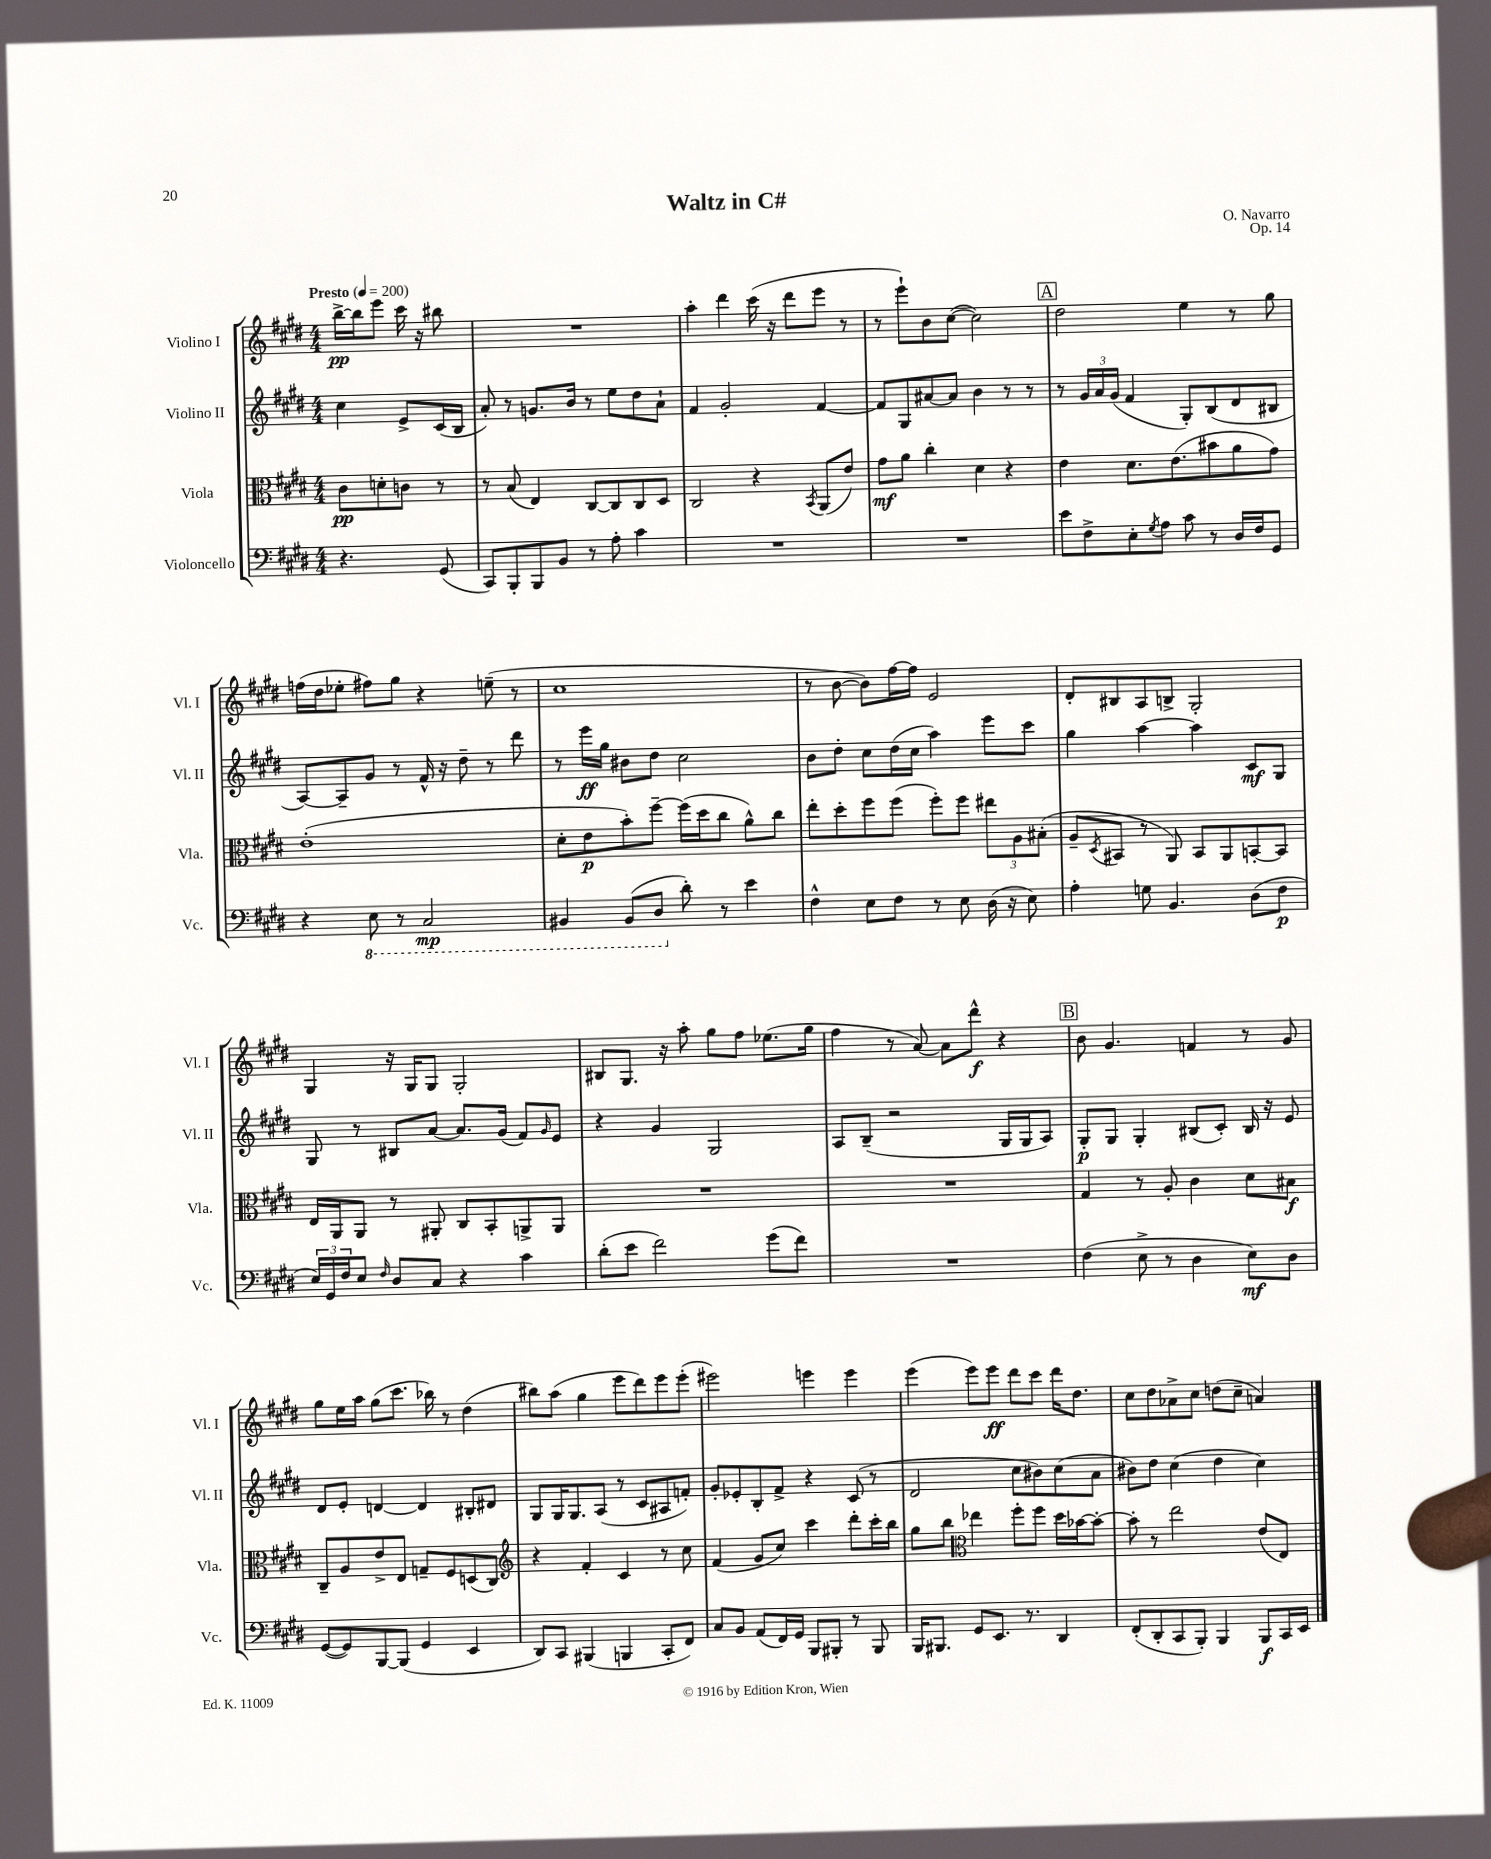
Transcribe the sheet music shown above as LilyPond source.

\header { title = "Waltz in C#" composer = "O. Navarro" opus = "Op. 14" }
<<
\new StaffGroup <<
\new Staff = "s0" \with { instrumentName = "Violino I" shortInstrumentName = "Vl. I" } {
    \clef treble \key e \major \numericTimeSignature \time 4/4 \partial 2 \tempo "Presto" 4 = 200
    b''16~->\pp b''16 e'''8 cis'''16 r16 bis''8 |
    R1 |
    a''4-. dis'''4 cis'''16( r16 dis'''8 e'''8 r8 |
    r8 e'''8-!) b'8 cis''8~( cis''2) |
    \mark \markup { \box "A" } dis''2 e''4 r8 gis''8 |
    f''16( dis''16 ees''8-. fis''8) gis''8 r4 e''8--( r8 |
    cis''1 |
    r8 b'8~ b'8) fis''16~ fis''16 e'2 |
    dis'8-. bis8 a8 b8-> gis2-. |
    gis4 r16 gis16 gis8 gis2-. |
    bis8 gis8. r16 a''8-. gis''8 fis''8 ees''8.( gis''16 |
    fis''4 r8 a'8~) a'8 dis'''8-^\f r4 |
    \mark \markup { \box "B" } b'8 gis'4. f'4 r8 gis'8 |
    gis''8 e''16 a''16 gis''8( cis'''8. bes''16) r8 dis''4( |
    bis''8) a''8( gis''4 e'''8 dis'''8) e'''8 e'''8-.( |
    eis'''2) e'''4 e'''4 |
    e'''4( e'''8) e'''8\ff dis'''8 cis'''8 dis'''16 dis''8. |
    cis''8 dis''8 aes'8-> cis''8 d''8( cis''8-- a'4) \bar "|." |
}
\new Staff = "s1" \with { instrumentName = "Violino II" shortInstrumentName = "Vl. II" } {
    \clef treble \key e \major \numericTimeSignature \time 4/4 \partial 2
    cis''4 e'8-> cis'16( b16 |
    a'8-.) r8 g'8. b'16 r8 e''8 dis''8 a'8-! |
    fis'4 gis'2-. fis'4~ |
    fis'8 gis8 ais'8~ ais'8 b'4 r8 r8 |
    \mark \markup { \box "A" } r8 \tuplet 3/2 { gis'16 a'16 gis'16( } fis'4 gis8-.) b8( dis'8 bis8 |
    a8~) a8-- gis'8 r8 fis'16-^ r16 dis''8-- r8 dis'''8 |
    r8 e'''16\ff gis''16 bis'8 dis''8 cis''2 |
    b'8 dis''8-. cis''8 dis''16( cis''16 a''4) e'''8 cis'''8 |
    gis''4 a''4~ a''4 cis'8\mf gis8 |
    gis8 r8 bis8 a'8~ a'8. gis'16( fis'8) \grace { gis'16 } e'8 |
    r4 gis'4 gis2 |
    a8 b8--( r2 gis16 gis16 a8) |
    \mark \markup { \box "B" } gis8-.\p gis8 gis4-. bis8( cis'8-.) bis16 r16 e'8 |
    dis'8 e'8-. d'4~ d'4 bis8-. dis'8 |
    gis8 gis16 gis8. a8( r8 cis'8 ais8 f'8-.) |
    gis'8-. ees'8-. b8-. fis'8-> r4 cis'8( r8 |
    dis'2 cis''8 bis'8) cis''8( a'8 |
    bis'8) dis''8 cis''4( dis''4 cis''4) \bar "|." |
}
\new Staff = "s2" \with { instrumentName = "Viola" shortInstrumentName = "Vla." } {
    \clef alto \key e \major \numericTimeSignature \time 4/4 \partial 2
    cis'8\pp d'8-. c'8 r8 |
    r8 b8( e4) cis8~ cis8 cis8 dis8 |
    cis2 r4 \acciaccatura { b,8 } a,8( e'8) |
    gis'8\mf a'8 cis''4-. dis'4 r4 |
    \mark \markup { \box "A" } e'4 dis'8. e'8.( bis'8 a'8 gis'8) |
    e'1-.( |
    dis'8-. e'8\p b'8-.) fis''8~-- fis''16( dis''16 cis''8 a'8-^) cis''8 |
    e''8-. dis''8-. fis''8 fis''8( fis''8-.) fis''8 \tuplet 3/2 { eis''8 a8 bis8-.( } |
    a8-- \acciaccatura { dis8 } bis,8 r8 a,8) bis,8 a,8 b,8~-. b,8 |
    e16 a,16 a,8 r8 ais,8-. cis8 b,8-. a,8-> a,8 |
    R1 |
    R1 |
    \mark \markup { \box "B" } gis4 r8 a8-. cis'4 dis'8 bis8\f |
    cis8-- a8 e'8-> e8 g8-- fis8 d8( cis8) |
    \clef treble r4 fis'4-. cis'4 r8 cis''8 |
    fis'4( gis'8 cis''8) cis'''4 dis'''8-. cis'''16-. b''16 |
    gis''8 b''8 \clef alto ees''4 fis''8-. fis''8 dis''16 bes'16~ bes'8~-. |
    bes'8-. r8 e''2 e'8( e8) \bar "|." |
}
\new Staff = "s3" \with { instrumentName = "Violoncello" shortInstrumentName = "Vc." } {
    \clef bass \key e \major \numericTimeSignature \time 4/4 \partial 2
    r4. gis,8( |
    cis,8) b,,8-. b,,8 b,8 r8 a8-. cis'4 |
    R1 |
    R1 |
    \mark \markup { \box "A" } e'8 fis8-> e8-. \acciaccatura { gis8 } a8 cis'8 r8 dis16 fis16 gis,8 |
    r4 \ottava #-1 e,8 r8 cis,2\mp |
    bis,,4 bis,,8( dis,8 \ottava #0 dis'8-.) r8 e'4 |
    fis4-^ e8 fis8 r8 e8 dis16( r16 e8) |
    a4-. g8 b,4. dis8( fis8\p |
    \tuplet 3/2 { e16) gis,16 fis16 } e8 \grace { fis16 } dis8 cis8 r4 cis'4 |
    dis'8-.( e'8 fis'2) gis'8( fis'8) |
    R1 |
    \mark \markup { \box "B" } fis4( e8-> r8 dis4 e8\mf) dis8 |
    gis,8~( gis,8) b,,8~ b,,8( gis,4 e,4 |
    dis,8) cis,8 bis,,4( b,,4 cis,8-. fis,8) |
    cis8 b,8 a,8( fis,16) gis,16 b,,8 bis,,8-. r8 bis,,8 |
    b,,16 bis,,8. gis,8 e,8. r8. dis,4 |
    fis,8-.( dis,8-. cis,8 b,,8-.) b,,4 b,,8\f cis,16 e,16 \bar "|." |
}
>>
>>
\layout { \context { \Score \remove "Bar_number_engraver" } }
